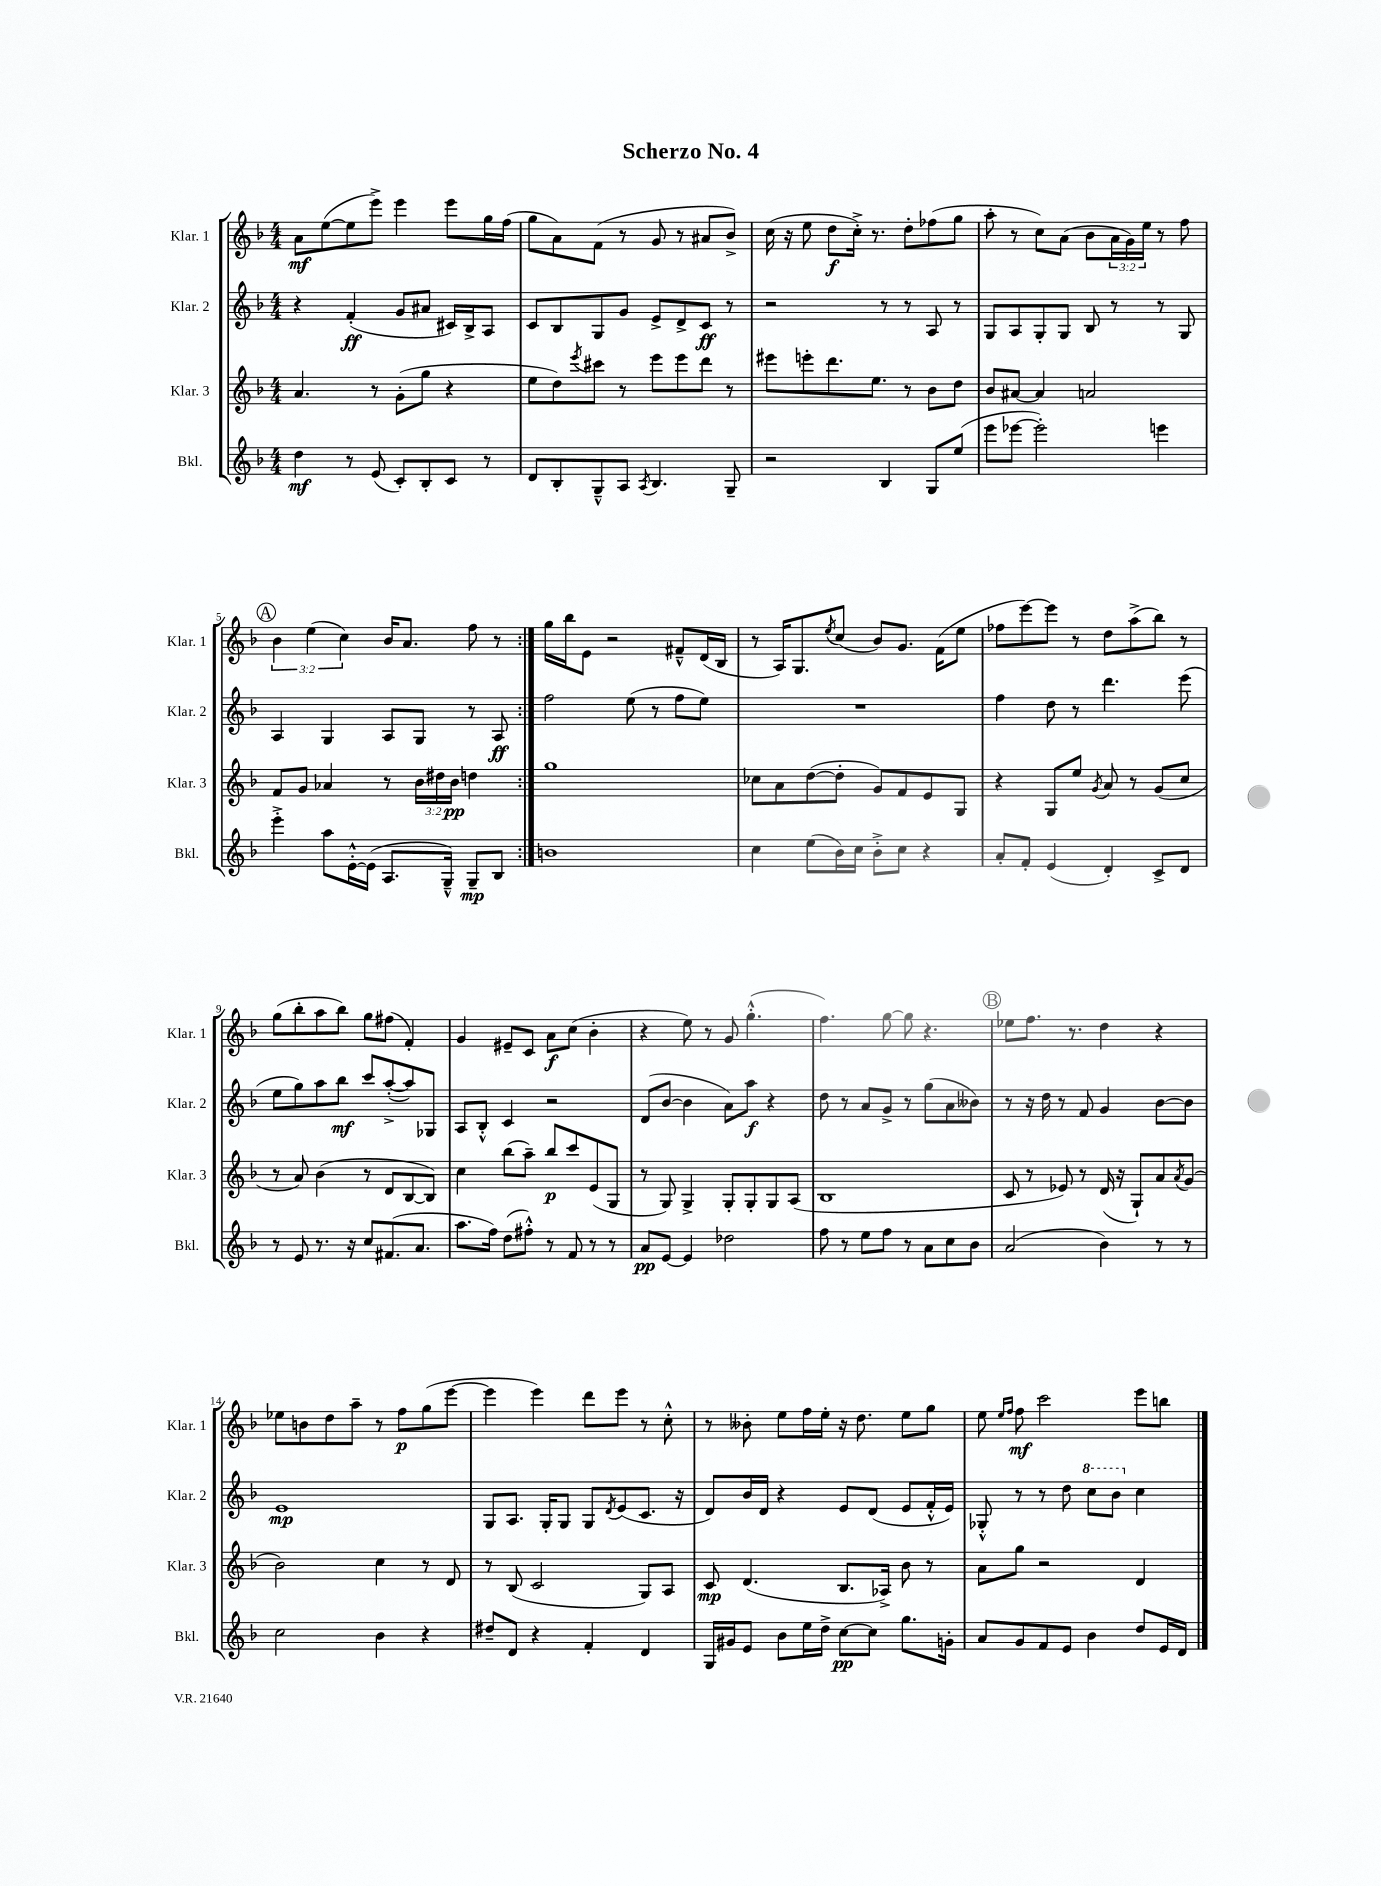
\header { title = "Scherzo No. 4" }
<<
\new StaffGroup <<
\new Staff = "s0" \with { instrumentName = "Klar. 1" shortInstrumentName = "Klar. 1" } {
    \clef treble \key f \major \numericTimeSignature \time 4/4 \override Staff.TupletNumber.text = #tuplet-number::calc-fraction-text
    \repeat volta 2 { a'8\mf e''8~( e''8 e'''8->) e'''4 e'''8 g''16 f''16( |
    g''8 a'8) f'8( r8 g'8 r8 ais'8 bes'8->) |
    c''16( r16 e''8 d''8\f c''16-.->) r8. d''8-. fes''8( g''8 |
    a''8-. r8 c''8) a'8( bes'8 \tuplet 3/2 { a'16 g'16) e''16 } r8 f''8 |
    \mark \markup { \circle "A" } \tuplet 3/2 { bes'4 e''4( c''4) } bes'16 a'8. f''8 r8 | }
    g''16 bes''16 e'8 r2 fis'8---^ d'16( bes16 |
    r8 a16) g8. \acciaccatura { e''8 } c''8( bes'8) g'8. f'16( e''8 |
    fes''8 e'''8~) e'''8 r8 d''8 a''8->( bes''8) r8 |
    g''8( bes''8-. a''8 bes''8) g''8 fis''8( f'4-.) |
    g'4 eis'8-- c'8 a'8\f c''8( bes'4-. |
    r4 e''8) r8 g'8 g''4.-.-^( |
    f''4.) g''8~ g''8 r4. |
    \mark \markup { \circle "B" } ees''8 f''8. r8. d''4 r4 |
    ees''8 b'8 d''8 a''8-- r8 f''8\p g''8( e'''8~ |
    e'''4 e'''4) d'''8 e'''8 r8 c''8-.-^ |
    r8 beses'8-. e''8 f''16 e''16-. r16 d''8. e''8 g''8 |
    e''8 \grace { e''16 f''16 } f''8\mf c'''2 e'''8 b''8 \bar "|." |
}
\new Staff = "s1" \with { instrumentName = "Klar. 2" shortInstrumentName = "Klar. 2" } {
    \clef treble \key f \major \numericTimeSignature \time 4/4
    \repeat volta 2 { r4 f'4-.\ff( g'8 ais'8 cis'16) bes16-> a8 |
    c'8 bes8 g8 g'8 e'8-> d'8-> c'8\ff r8 |
    r2 r8 r8 a8 r8 |
    g8 a8 g8-. g8 bes8 r8 r8 g8 |
    \mark \markup { \circle "A" } a4 g4 a8 g8 r8 a8\ff | }
    f''2 e''8( r8 f''8 e''8) |
    R1 |
    f''4 d''8 r8 d'''4. e'''8( |
    e''8 g''8) a''8 bes''8\mf c'''8 a''8~-.->( a''8) ges8 |
    a8 bes8-.-^ c'4 r2 |
    d'8( bes'8~ bes'4 a'8) a''8\f r4 |
    d''8 r8 a'8 g'8-> r8 g''8( a'8 beses'8) |
    \mark \markup { \circle "B" } r8 r16 d''16 r8 f'8 g'4 bes'8~ bes'8 |
    e'1\mp |
    g8 a8. g16-. g8 g8 \acciaccatura { d'8 } e'8( c'8. r16 |
    d'8) bes'16 d'16 r4 e'8 d'8( e'8 f'16-.-^ e'16) |
    ges8-.-^ r8 r8 d''8 \ottava #1 c'''8 bes''8 \ottava #0 c''4 \bar "|." |
}
\new Staff = "s2" \with { instrumentName = "Klar. 3" shortInstrumentName = "Klar. 3" } {
    \clef treble \key f \major \numericTimeSignature \time 4/4 \override Staff.TupletNumber.text = #tuplet-number::calc-fraction-text
    \repeat volta 2 { a'4. r8 g'8-.( g''8 r4 |
    e''8 d''8) \acciaccatura { e'''8 } cis'''8 r8 e'''8 e'''8 d'''8 r8 |
    eis'''8 e'''8-. d'''8. e''8. r8 bes'8 d''8 |
    bes'8 ais'8~ ais'4 a'2 |
    \mark \markup { \circle "A" } f'8 g'8 aes'4 r8 \tuplet 3/2 { bes'16 dis''16 bes'16\pp } d''4 | }
    g''1 |
    ces''8 a'8 d''8~( d''8-. g'8) f'8 e'8 g8 |
    r4 g8 e''8 \acciaccatura { g'8 } a'8 r8 g'8( c''8 |
    r8 a'8) bes'4( r8 d'8 bes8~ bes8) |
    c''4 bes''8( a''8--) bes''8\p c'''8 e'8( g8 |
    r8 g8) g4-> g8-. g8-. g8 a8( |
    bes1 |
    \mark \markup { \circle "B" } c'8 r8 ees'8) r8 d'16( r16 g8-!) a'8 \acciaccatura { a'8 } g'8( |
    bes'2) c''4 r8 d'8 |
    r8 bes8( c'2 g8) a8 |
    c'8\mp d'4.( bes8. aes16->) bes'8 r8 |
    a'8 g''8 r2 d'4 \bar "|." |
}
\new Staff = "s3" \with { instrumentName = "Bkl." shortInstrumentName = "Bkl." } {
    \clef treble \key f \major \numericTimeSignature \time 4/4
    \repeat volta 2 { d''4\mf r8 e'8( c'8-.) bes8-. c'8 r8 |
    d'8 bes8-. g8---^ a8 \acciaccatura { a8 } bes4. g8-- |
    r2 bes4 g8 e''8( |
    e'''8 ees'''8~ ees'''2-.) e'''4 |
    \mark \markup { \circle "A" } e'''4-.-> a''8 e'16~-.-^ e'16( a8. g16---^) g8--\mp bes8 | }
    b'1 |
    c''4 e''8( bes'16) c''16 bes'8-.-> c''8 r4 |
    a'8-. f'8-. e'4( d'4-.) c'8-> d'8 |
    r8 e'8 r8. r16 c''8 fis'8.( a'8. |
    a''8. f''16) d''8( fis''8-.-^) r8 f'8 r8 r8 |
    a'8\pp e'8~ e'4 des''2 |
    f''8 r8 e''8 f''8 r8 a'8 c''8 bes'8 |
    \mark \markup { \circle "B" } a'2( bes'4) r8 r8 |
    c''2 bes'4 r4 |
    dis''8-- d'8 r4 f'4-. d'4 |
    g16 gis'16 e'8 bes'8 e''16 d''16-> c''8~\pp c''8 g''8. g'16-. |
    a'8 g'8 f'8 e'8 bes'4 d''8 e'16 d'16 \bar "|." |
}
>>
>>
